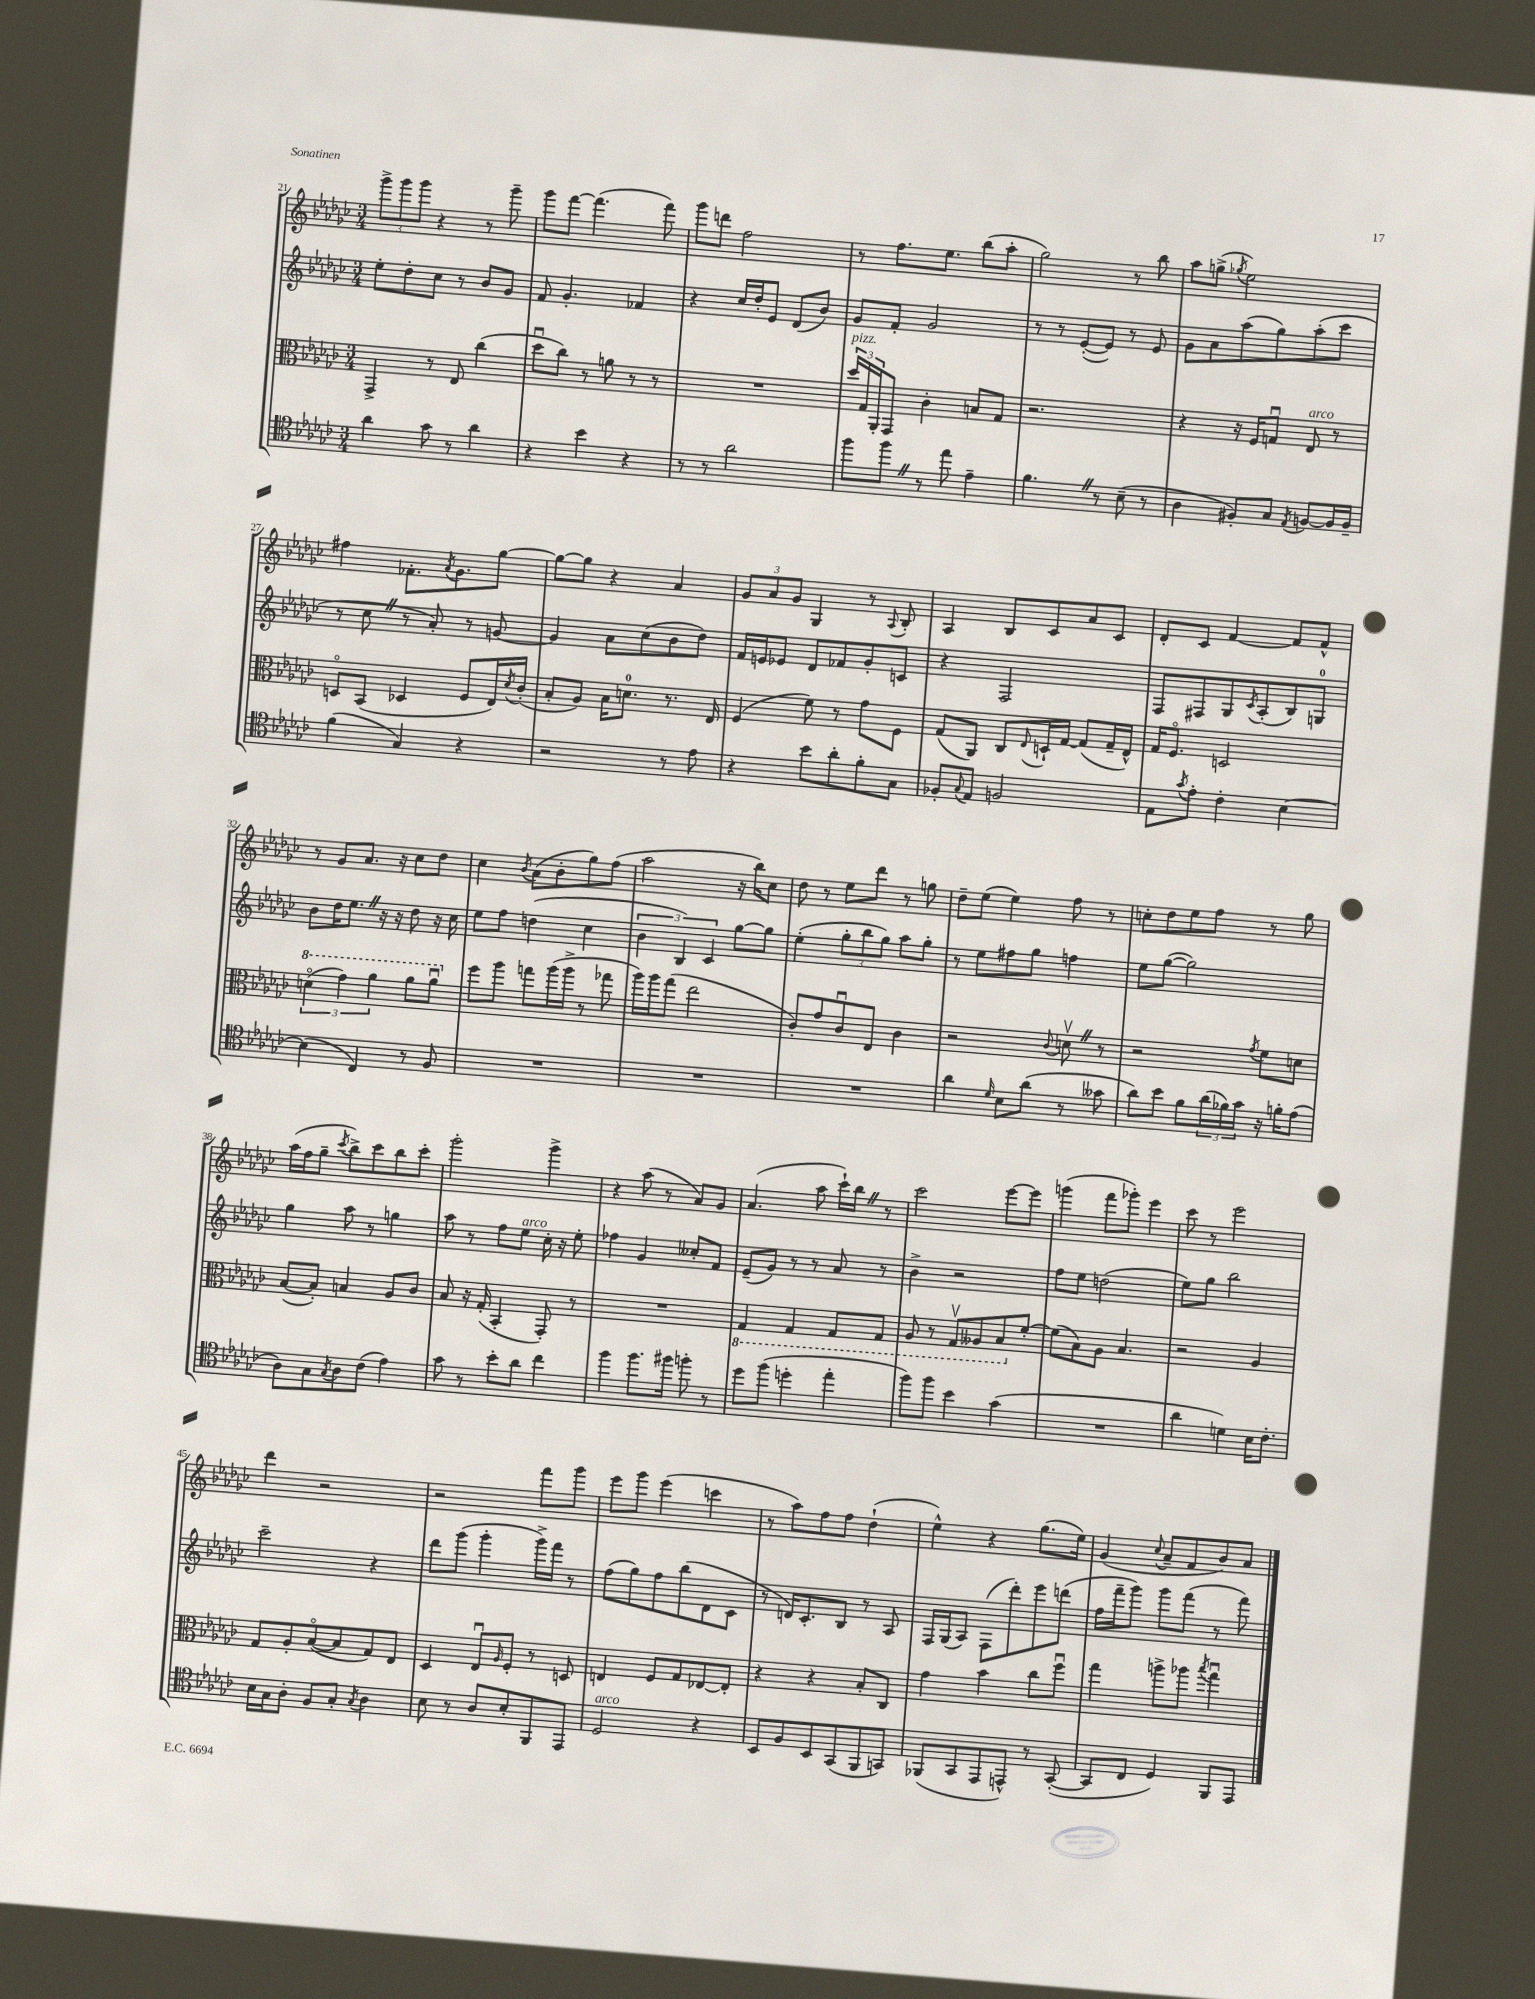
<<
\new StaffGroup <<
\new Staff = "s0" {
    \clef treble \key ges \major \numericTimeSignature \time 3/4
    \tuplet 3/2 { ges'''8-> ges'''8 ges'''8 } r4 r8 ges'''8-- |
    ges'''8 f'''8~ f'''4.( f'''8) |
    ges'''8 d'''8 f''2 |
    r8 f''8. ees''8. bes''8( aes''8-. |
    ges''2) r8 bes''8 |
    aes''8 g''8->( \acciaccatura { ges''8 } ees''2) |
    fis''4 fes'8.-. \acciaccatura { aes'8 } ges'8. ges''8~ |
    ges''8~ ges''8 r4 aes'4 |
    \tuplet 3/2 { ges'8 aes'8 ges'8 } ges4 r8 \appoggiatura { aes8 } bes8-. |
    aes4 bes8 ces'8 aes'8 ces'8 |
    des'8-. ces'8 f'4~ f'8 f'8-^ |
    r8 ges'8 aes'8. r16 ces''8 des''8 |
    ces''4 \acciaccatura { bes'8 } aes'8( bes'8-. ges''8) f''8( |
    aes''2 r16 bes''16) ces''8 |
    des''8 r8 ees''8 des'''8 r8 g''8 |
    des''8-- ees''8( ees''4) f''8 r8 |
    c''8-. des''8 ees''8 f''8 r8 ges''8 |
    aes''16( f''16 ges''8-- \acciaccatura { ces'''8 } bes''8->) ces'''8 bes''8 ces'''8-. |
    ges'''2-. ges'''4-> |
    r4 aes''8( r8 aes'8) ges'8 |
    aes'4.( aes''8 ces'''16-!) bes''16 \once \override BreathingSign.text = \markup { \musicglyph "scripts.caesura.straight" } \breathe r8 |
    ces'''2 ees'''8~ ees'''8 |
    g'''4( f'''8 ges'''8-.) ees'''4 |
    ces'''8 r8 ees'''2 |
    des'''4 r2 |
    r2 f'''8 ges'''8 |
    ees'''8 ges'''8 ees'''4( c'''4 |
    r8 aes''8) f''8 f''8 des''4-!( |
    ees''4-^) r4 ges''8.( ees''16) |
    ges'4( \appoggiatura { ces''8 } aes'8-- f'8 bes'8) aes'8 \bar "|." |
}
\new Staff = "s1" {
    \clef treble \key ges \major \numericTimeSignature \time 3/4
    ees''8-. des''8-. ces''8 r8 bes'8 ges'8 |
    f'8 ges'4.-. fes'4 |
    r4 ces''16 des''16-. ees'8 des'8( bes'8) |
    ges'8 f'8-. ges'2 |
    r8 r8 ees'8~-.( ees'8) r8 ees'8 |
    ges'8 aes'8 aes''8( ges''8) aes''8-.( ces'''8 |
    r8 ces''8 \once \override BreathingSign.text = \markup { \musicglyph "scripts.caesura.straight" } \breathe r8 aes'8-.) r8 g'8~ |
    g'4 aes'8 ces''8( bes'8 des''8) |
    f'16 e'16 ees'8 des'8 fes'8 ges'8-. c'8 |
    r4 f2 |
    f8 fis8 ges8 \acciaccatura { ces'8 } aes8-.( bes8) g8-0 |
    bes'8 des''16 ees''8. \once \override BreathingSign.text = \markup { \musicglyph "scripts.caesura.straight" } \breathe r16 r16 des''8 r16 ces''16 |
    ees''8 f''8 d''4( ces''4 |
    \tuplet 3/2 { bes'4 bes4) ces'4 } ges''8~ ges''8 |
    ees''4-.( \tuplet 3/2 { ges''8-. bes''8 ges''8) } aes''8 ges''8-. |
    r8 ees''8 fis''8 ges''8 f''4 |
    ees''8 ges''8~( ges''2) |
    ges''4 aes''8 r8 g''4 |
    aes''8 r8 f''8 ees''8^\markup { \italic "arco" } ces''16-. r16 ees''8-. |
    fes''4 ges'4 ceses''8-. f'8 |
    ees'8--( ges'8) r8 r8 aes'8 r8 |
    bes'4-> r2 |
    f''8 ees''8 d''2( |
    ees''8) ges''8 bes''2 |
    ces'''2-- r4 |
    des'''8 ges'''8( ges'''4-. ges'''16->) f'''16 r8 |
    f''8( ges''8) f''8 bes''8( des'8 ces'8 |
    r8 d'16) ces'8.-. bes8 r8 aes8 |
    f16 ges16( aes8) f8( des'''8-.) ees'''8 d'''8( |
    f''16 f'''16-- ges'''8) ges'''8 f'''8( r8 f'''8) \bar "|." |
}
\new Staff = "s2" {
    \clef alto \key ges \major \numericTimeSignature \time 3/4
    ges,4-> r8 ees8 ces''4( |
    des''8\downbow ces''8) r8 a'8 r8 r8 |
    R2. |
    \tuplet 3/2 { des''16^\markup { \italic "pizz." } ges16 aes,16-. } ges,8 ces'4-. b8 ges8 |
    r2. |
    r4 r16 f16 g8\downbow ees8^\markup { \italic "arco" } r8 |
    d8\flageolet bes,8( des4 f8 ees16) \acciaccatura { des'8 } ces'16-.( |
    bes8-. aes8) bes16 d'8.-0 r8. ees16 |
    f4( f'8) r8 ges'8 f8 |
    ges8( aes,8) ces8 \appoggiatura { ees8 } d16-! ges16~ ges8( ges16-- ees16-^) |
    ges16 f8.\flageolet d2 |
    \tuplet 3/2 { \ottava #1 d''4\flageolet( ges''4) aes''4 } aes''8 aes''8\downbow \ottava #0 |
    f''8 aes''8 g''8 aes''16( aes''16-> r8 ges''8 |
    aes''16) aes''16 ges''8( ees''2 |
    ces'8-.) ges'8 ces'8\downbow ees8 ces'4 |
    r2 \appoggiatura { ces'8 } d'8\upbow \once \override BreathingSign.text = \markup { \musicglyph "scripts.caesura.straight" } \breathe r8 |
    r2 \acciaccatura { ges'8 } f'8 d'8 |
    bes8~( bes8-.) b4 aes8 ces'8 |
    bes8 r16 ges16-.( bes,4-. ges,8-.) r8 |
    R2. |
    \ottava #-1 ges,4 ges,4 ges,8 ges,8 |
    aes,8 r8 ges,8\upbow aeses,8 bes,8 \ottava #0 f'8~-. |
    f'8( bes8) aes8 bes4. |
    r2 aes4 |
    ges8 aes8-. bes8~\flageolet( bes8 ges8) ees8 |
    des4 ees8\downbow \grace { aes16 } f8-. r8 d8 |
    e4 f8 ges8 ees8~ ees8-. |
    r4 r4 bes8-. ces8 |
    ges'4 bes'4 ces''8 f''8\downbow |
    ges''4 a''8-> aes''8 \acciaccatura { bes''8 } ges''4\downbow \bar "|." |
}
\new Staff = "s3" {
    \clef tenor \key ges \major \numericTimeSignature \time 3/4
    aes'4 ges'8 r8 aes'4 |
    r4 bes'4 r4 |
    r8 r8 aes'2 |
    f''8 f''8 \once \override BreathingSign.text = \markup { \musicglyph "scripts.caesura.straight" } \breathe r8 ees''8 ees'4-- |
    f'4. \once \override BreathingSign.text = \markup { \musicglyph "scripts.caesura.straight" } \breathe r8 bes8--( r8 |
    aes4 fis8-.) ges8 \acciaccatura { ees8 } f8~ f16 f16-- |
    f'4( ges4) r4 |
    r2 r8 ees'8 |
    r4 bes'8 aes'8-. f'8-. ges8 |
    fes8-. \appoggiatura { ges8 } ees8 f2 |
    ees8 \acciaccatura { ges'8 } ees'8-. ces'4-. bes4~ |
    bes4( ces4) r8 f8 |
    R2. |
    R2. |
    R2. |
    aes'4 \grace { des'16 } bes8 aes'8( r8 geses'8 |
    aes'8) bes'8 f'8 \tuplet 3/2 { aes'16( fes'16) ges'16 } r16 f'16-. ees'8( |
    aes8) ges8 \acciaccatura { ges8 } aes8 ces'8( ees'4) |
    ges'8 r8 bes'8-. aes'8 ces''4 |
    f''4 f''8. fis''16 f''8-. r8 |
    des''8 f''8( d''4-. ees''4-. |
    f''8) f''8 bes'4 ges'4( |
    R2. |
    aes'4 d'4) bes16 ces'8.-. |
    bes16 ges16 aes8-. f8 ges8-. \acciaccatura { ges8 } aes4 |
    bes8 r8 aes8 bes8-. f,8 ees,8 |
    des2^\markup { \italic "arco" } r4 |
    bes,8 f8 bes,8 ges,8( f,8 g,8) |
    fes,8( ges,8 ees,8 e,8-^) r8 ges,8~-.( |
    ges,8 ces8 des4) f,8 ees,8 \bar "|." |
}
>>
>>
\layout { \context { \Score currentBarNumber = #21 } }
